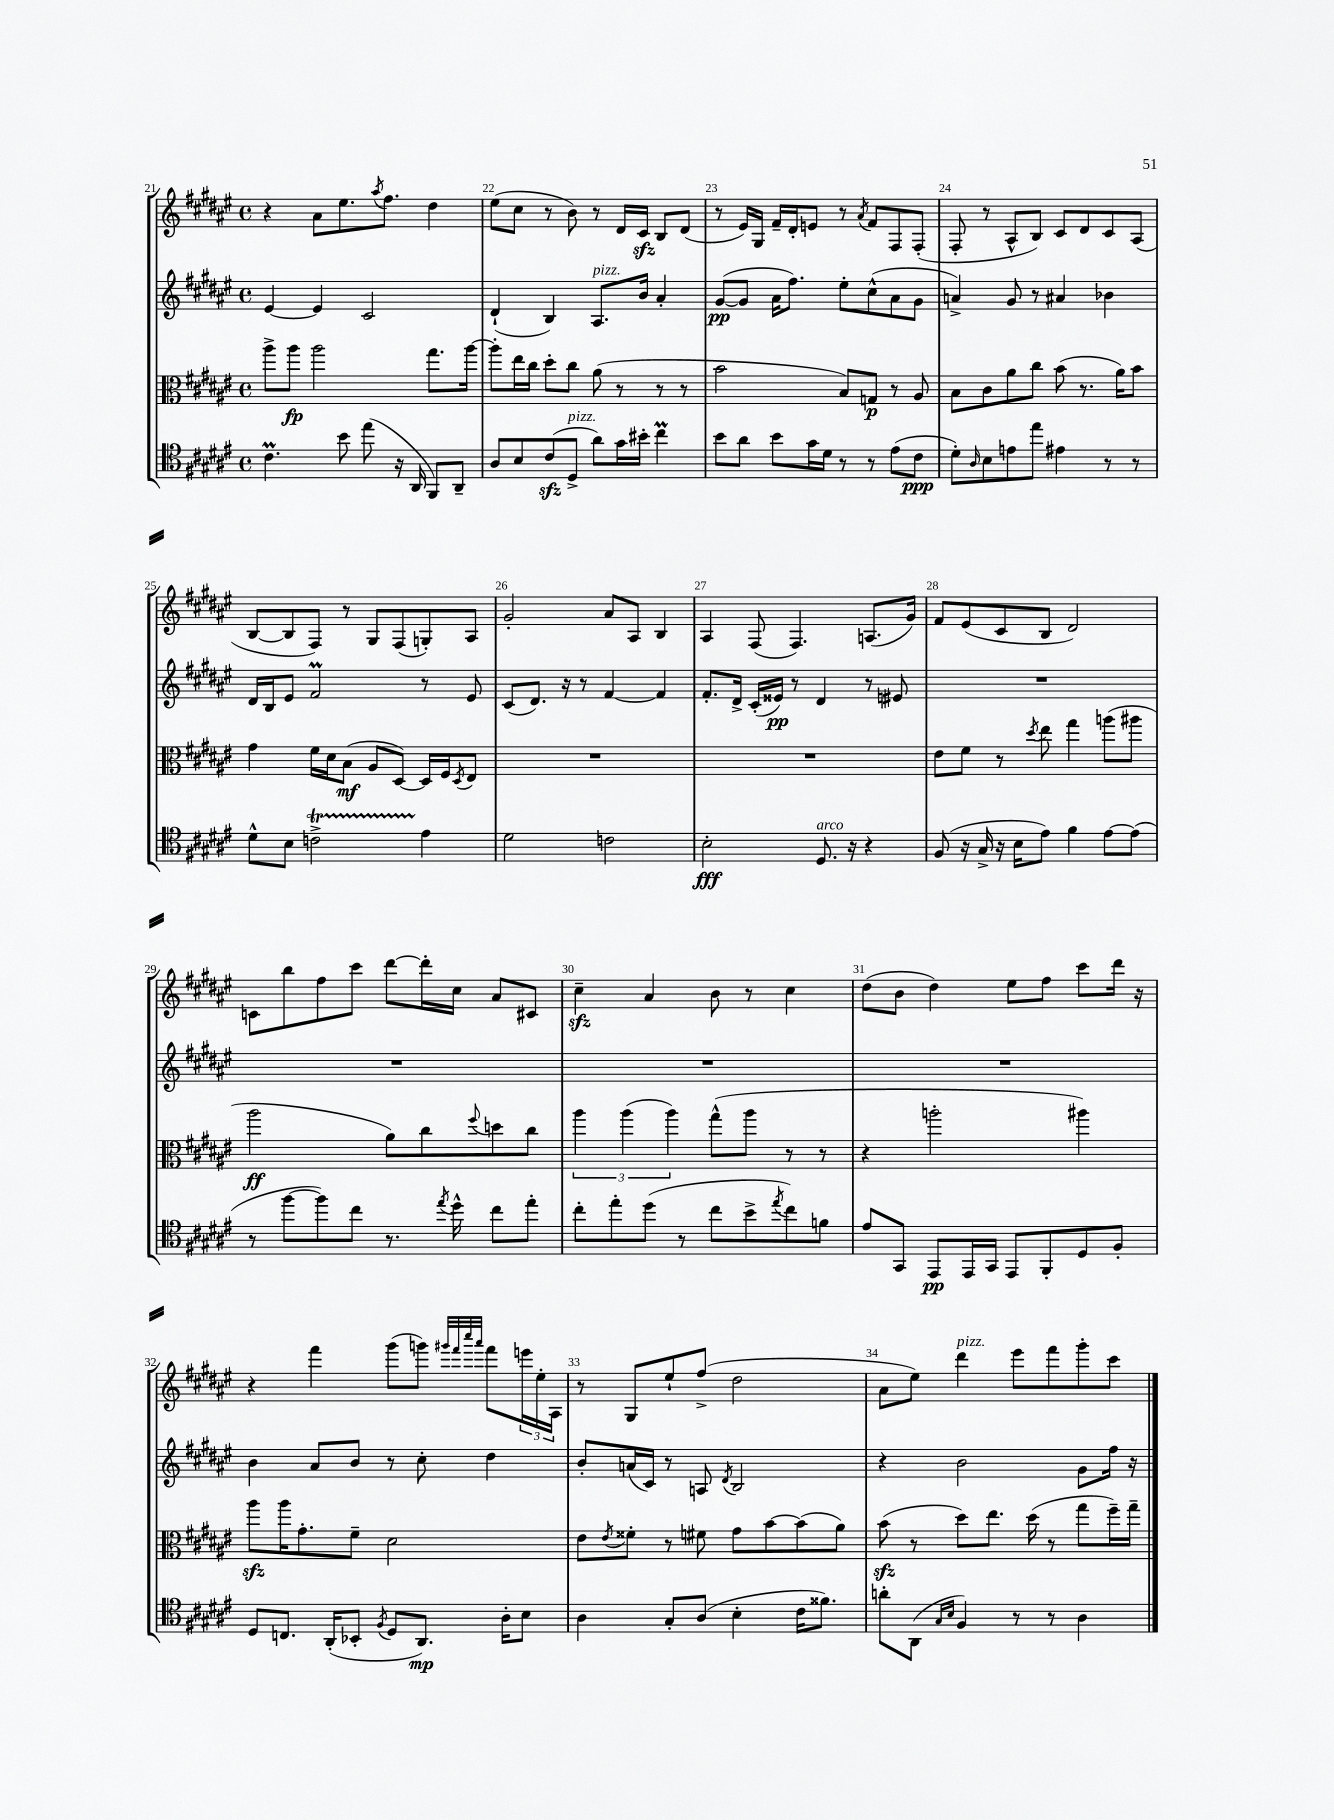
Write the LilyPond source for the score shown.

<<
\new StaffGroup <<
\new Staff = "s0" {
    \clef treble \key fis \major \defaultTimeSignature \time 4/4
    r4 ais'8 eis''8. \acciaccatura { ais''8 } fis''8. dis''4 |
    eis''8( cis''8 r8 b'8) r8 dis'16 cis'16\sfz b8 dis'8( |
    r8 eis'16) gis16 fis'16-- dis'16-. e'8 r8 \acciaccatura { ais'8 } fis'8 fis8 fis8-.( |
    fis8-. r8 ais8-^ b8) cis'8 dis'8 cis'8 ais8( |
    b8~ b8 fis8) r8 gis8 fis8( g8-.) ais8 |
    gis'2-. ais'8 ais8 b4 |
    ais4 fis8( fis4.) a8.( gis'16) |
    fis'8 eis'8( cis'8 b8 dis'2) |
    c'8 b''8 fis''8 cis'''8 dis'''8~ dis'''16-. cis''16 ais'8 cis'8 |
    cis''4--\sfz ais'4 b'8 r8 cis''4 |
    dis''8( b'8 dis''4) eis''8 fis''8 cis'''8 dis'''16 r16 |
    r4 fis'''4 gis'''8( g'''8) \grace { gis'''32 fis'''32 cis''''32 ais'''32 } fis'''8 \tuplet 3/2 { e'''16 eis''16-. ais16 } |
    r8 gis8 eis''8-! fis''8->( dis''2 |
    ais'8 eis''8) dis'''4^\markup { \italic "pizz." } eis'''8 fis'''8 gis'''8-. cis'''8 \bar "|." |
}
\new Staff = "s1" {
    \clef treble \key fis \major \defaultTimeSignature \time 4/4
    eis'4~ eis'4 cis'2 |
    dis'4-!( b4) ais8.^\markup { \italic "pizz." } b'16 ais'4-. |
    gis'8~\pp( gis'8 ais'16 fis''8.) eis''8-. cis''8-^( ais'8 gis'8 |
    a'4->) gis'8 r8 ais'4 bes'4 |
    dis'16 b16 eis'8 fis'2\prall r8 eis'8 |
    cis'8( dis'8.) r16 r8 fis'4~ fis'4 |
    fis'8.-. dis'16-> cis'16-.( eisis'16\pp) r8 dis'4 r8 eis'8 |
    R1 |
    R1 |
    R1 |
    R1 |
    b'4 ais'8 b'8 r8 cis''8-. dis''4 |
    b'8-. a'16( cis'16) r8 a8 \acciaccatura { dis'8 } b2 |
    r4 b'2 gis'8 fis''16 r16 \bar "|." |
}
\new Staff = "s2" {
    \clef alto \key fis \major \defaultTimeSignature \time 4/4
    ais''8-> ais''8\fp ais''2 gis''8. ais''16~ |
    ais''8-. eis''16 cis''16 dis''8-. cis''8 ais'8( r8 r8 r8 |
    b'2 b8) g8\p r8 ais8 |
    b8 cis'8 ais'8 cis''8 b'8( r8. ais'16) b'8 |
    gis'4 fis'16 dis'16 b8\mf( ais8 dis8~) dis16 fis16 \acciaccatura { dis8 } eis8 |
    R1 |
    R1 |
    eis'8 fis'8 r8 \acciaccatura { dis''8 } eis''8 gis''4 a''8( ais''8 |
    ais''2\ff ais'8) cis''8 \appoggiatura { fis''8 } d''8 cis''8 |
    \tuplet 3/2 { ais''4 ais''4( ais''4) } gis''8-^( ais''8 r8 r8 |
    r4 a''2-. ais''4) |
    ais''8\sfz ais''16 gis'8.-. fis'8-- dis'2 |
    eis'8 \acciaccatura { eis'8 } fisis'8-. r8 fis'8 gis'8 b'8~ b'8( ais'8) |
    b'8\sfz( r8 dis''8) eis''8. dis''16( r8 gis''8 fis''16--) gis''16-- \bar "|." |
}
\new Staff = "s3" {
    \clef tenor \key fis \major \defaultTimeSignature \time 4/4
    cis'4.\prall b'8 eis''8( r16 ais,16 fis,8) ais,8-- |
    ais8 b8 cis'8\sfz( dis8->^\markup { \italic "pizz." } ais'8) gis'16 bis'16-. cis''4\prall |
    b'8 ais'8 b'8 gis'16 dis'16 r8 r8 eis'8( cis'8\ppp |
    dis'8-.) \grace { ais16 } b8 e'8 eis''8 eis'4 r8 r8 |
    dis'8-^ b8 c'2->\startTrillSpan eis'4\stopTrillSpan |
    dis'2 c'2 |
    b2-.\fff dis8.^\markup { \italic "arco" } r16 r4 |
    fis8( r16 gis16-> r16 b16 eis'8) fis'4 eis'8~ eis'8( |
    r8 fis''8~ fis''8) cis''8 r8. \acciaccatura { eis''8 } dis''16-^ cis''8 eis''8-. |
    cis''8-. eis''8-. dis''8( r8 cis''8 b'8-> \acciaccatura { eis''8 } cis''8) f'8 |
    eis'8 gis,8 eis,8\pp eis,16 gis,16 eis,8 fis,8-. dis8 fis8-. |
    dis8 c8. ais,16-.( bes,8-. \acciaccatura { fis8 } dis8 ais,8.\mp) ais16-. b8 |
    ais4 gis8-. ais8( b4-. cis'16 fisis'8.) |
    a'8-. ais,8( \grace { gis16 b16 } fis4) r8 r8 ais4 \bar "|." |
}
>>
>>
\layout { \context { \Score currentBarNumber = #21 \override BarNumber.break-visibility = ##(#f #t #t) barNumberVisibility = #all-bar-numbers-visible } }
